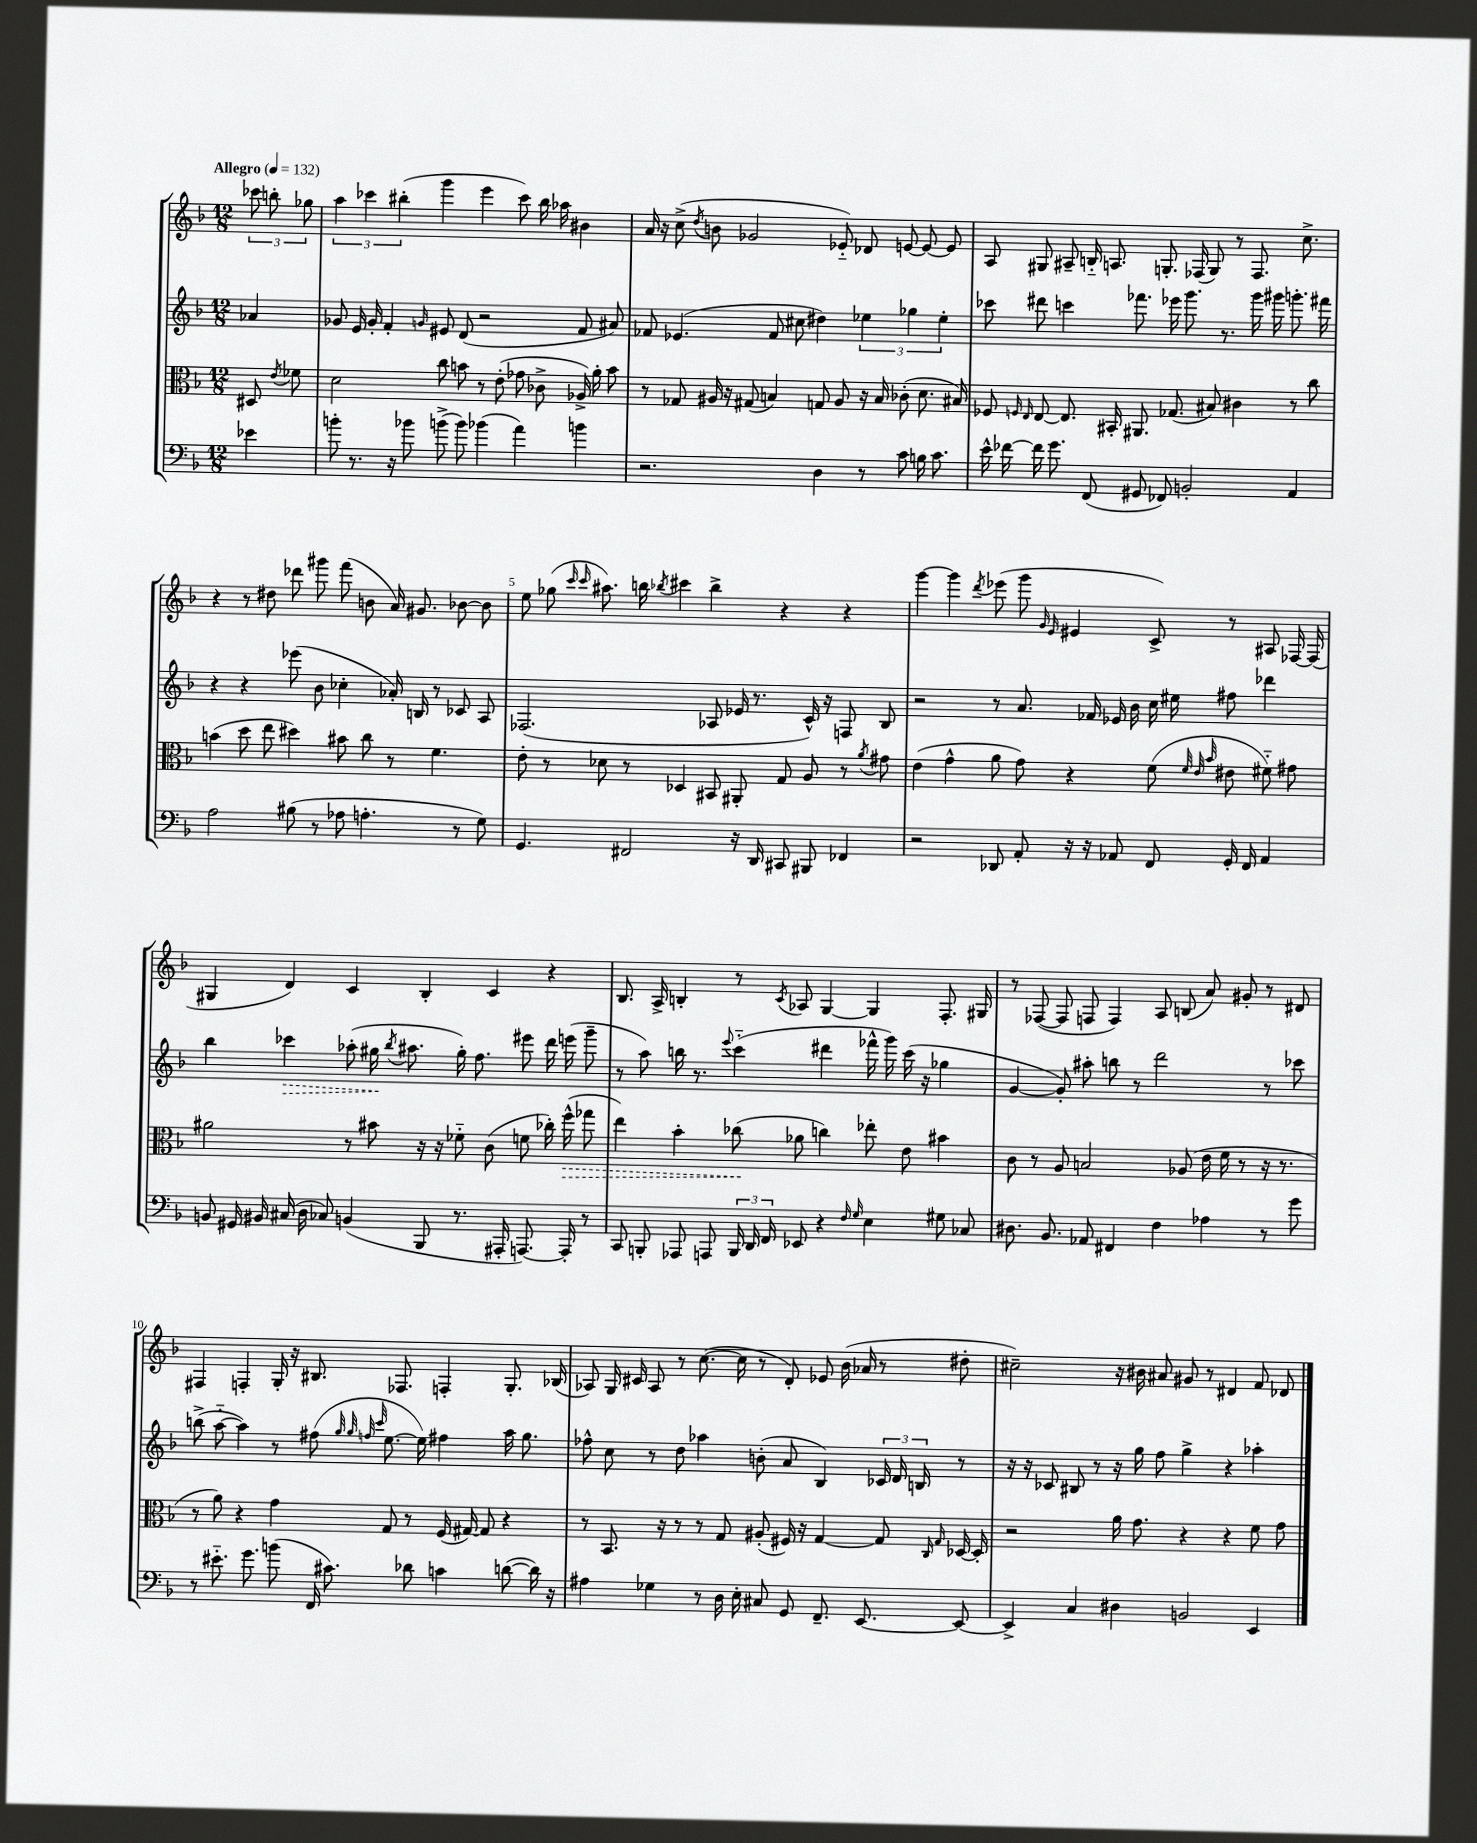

**kern	**kern	**dynam	**kern	**dynam	**kern
*part4	*part3	*part3	*part2	*part2	*part1
*staff4	*staff3	*staff3	*staff2	*staff2	*staff1
*clefF4	*clefC3	*	*clefG2	*	*clefG2
*k[b-]	*k[b-]	*	*k[b-]	*	*k[b-]
*M12/8	*M12/8	*	*M12/8	*	*M12/8
*MM132	*MM132	*	*MM132	*	*MM132
=	=	=	=	=	=
!	!	!	!	!	!LO:TX:a:B:t=Allegro
4e-X\	8D#X/	.	4a-X/	.	12ccc-X\
.	.	.	.	.	12bbn'\
.	8qe/	.	.	.	.
.	8f-X\	.	.	.	.
.	.	.	.	.	12gg-X\
=1	=1	=1	=1	=1	=1
8bn'\	2d\	.	8g-X/	.	6aa\
8.r	.	.	16e/	.	.
.	.	.	.	.	6ccc-X\
.	.	.	16g-'/	.	.
.	.	.	4f'/	.	.
16r	.	.	.	.	.
.	.	.	.	.	(6bb#X'\
8b-X\	.	.	.	.	.
.	.	.	16qqgn/	.	.
(8bn^\	8cc\	.	8e#X/	.	4ggg\
8b\)	8bn\	.	(8d/	.	.
(4b-X\	8r	.	2r	.	4eee\
.	(8e'\	.	.	.	.
4a\)	8g-X\	.	.	.	8ccc-\)
.	8c-X^\	.	.	.	16bb#\
.	.	.	.	.	16aa-X\
4bn\	16A-X^/)	.	8f/	.	4b#X\
.	16a'\	.	.	.	.
.	8b\	.	8a#X/)	.	.
=2	=2	=2	=2	=2	=2
2.r	8r	.	8f-X/	.	16a/
.	.	.	.	.	16r
.	8G-X/	.	(4.e-X/	.	(8cc^\
.	.	.	.	.	8qdd/
.	16A#X/	.	.	.	8bn\
.	16r	.	.	.	.
.	(8G#X/	.	.	.	2g-X/
.	4Bn/)	.	8f-/	.	.
.	.	.	8cc#X\	.	.
4D\	8Gn/	.	4dd#X\)	.	.
.	8A#/	.	.	.	8e-X/)
8r	16r	.	6ee-X\	.	8d-X/
.	16B/	.	.	.	.
8c\	(8c-X'\	.	.	.	[8en/
.	.	.	6gg-X\	.	.
16Bn\	8.d\	.	.	.	8e/_
8.c\	.	.	.	.	.
.	.	.	6ee-'\	.	.
.	.	.	.	.	8e/]
.	16B#X/)	.	.	.	.
=3	=3	=3	=3	=3	=3
16e^^\	8F-X/	.	8ccc-X\	.	8A/
[16f-X\	.	.	.	.	.
.	16qqFn/	.	.	.	.
.	16qqE/	.	.	.	.
16f-\]	[8E/	.	8ddd#X\	.	8G#X/
8.g\	.	.	.	.	.
.	8.E/]	.	4cccn\	.	8A#X~/
(8FF/	.	.	.	.	16Bn/
.	16BB#X'/	.	.	.	8.An/
8GG#X/	8.AA#X/	.	8.fff-X\	.	.
8FF-X/)	.	.	.	.	8.Gn'/
.	(8.G-X/	.	16eee-X\	.	.
2BBn'/	.	.	8.ggg\	.	.
.	.	.	.	.	(16F-X/
.	8B#X/)	.	.	.	8G/)
.	.	.	8.r	.	.
.	4c#X\	.	.	.	8r
.	.	.	16ggg\	.	8.F-/
.	.	.	16ggg#X\	.	.
4AA/	8r	.	8.gggn'\	.	.
.	.	.	.	.	8.cc^\
.	8cc\	.	.	.	.
.	.	.	16fff#X\	.	.
!!LO:LB:g=z
=4	=4	=4	=4	=4	=4
2A\	(4bn\	.	4r	.	4r
.	8dd\	.	4r	.	8r
.	8ee\	.	.	.	8dd#X\
(8B#X\	4dd#X\)	.	(8eee-X\	.	8ddd-X\
8r	.	.	8b-\	.	8ggg#X\
8A-X\	8b#X\	.	4cc-X'\	.	(8fff\
4.An'\	8cc\	.	.	.	8bn\
.	8r	.	16a-X'/)	.	16a/)
.	.	.	16Bn/	.	8.g#X/
.	4.f\	.	8r	.	.
8r	.	.	8c-X/	.	[8b-X\
8G\)	.	.	8A/	.	8b-\]
=5	=5	=5	=5	=5	=5
4.GG/	8e'\	.	(2.F-X/	.	8ee\
.	8r	.	.	.	(8gg-X\
.	.	.	.	.	16qqccc/
.	.	.	.	.	16qqccc/
.	8d-X\	.	.	.	8.aa#X\)
2FF#X/	8r	.	.	.	.
.	.	.	.	.	16bbn\
.	.	.	.	.	8qbb-X/
.	4D-X/	.	.	.	4ccc#X\
.	8BB#X/	.	8A-X/	.	4bb-^\
16r	8AA#X'/	.	16e-X/	.	.
16DD/	.	.	8.r	.	.
8CC#X/	8G/	.	.	.	4r
8BBB#X/	8A/	.	16c^^/)	.	.
.	.	.	16r	.	.
4FF-X/	8r	.	8Fn/	.	4r
.	8qa/	.	.	.	.
.	8g#X\	.	8B-/	.	.
=6	=6	=6	=6	=6	=6
2r	(4e\	.	2r	.	[4ggg\
.	4g^^\	.	.	.	4ggg\]
.	.	.	.	.	8qddd/
8DD-X/	8a\	.	8r	.	(8eee-X\
8AA'/	8g\)	.	8.a/	.	8ggg\
.	.	.	.	.	16qqg/
.	.	.	.	.	16qqe/
16r	4r	.	.	.	4e#X/
16r	.	.	16f-X/	.	.
8AA-X/	.	.	16e-X/	.	.
.	.	.	16b-\	.	.
8FF/	(8f\	.	16cc\	.	8c^/)
.	.	.	16ee#X\	.	.
.	32qqf/	.	.	.	.
.	32qqe/	.	.	.	.
.	32qqb-/	.	.	.	.
16GG'/	8e#X\	.	8ff#X\	.	8r
16FF/	.	.	.	.	.
4AA-/	8f#X\)	.	4ddd-X\	.	8A#X/
.	8g#X\	.	.	.	[16F-X/
.	.	.	.	.	(16F-/]
!!LO:LB:g=z
=7	=7	=7	=7	=7	=7
8BBn/	2a#X\	.	4bb-\	.	4G#X/
16GG#X/	.	.	.	.	.
16BB#X/	.	.	.	.	.
!	!	!	!	!LO:HP:b	!
(16C#X/	.	.	4ccc-X\	>	4d/)
16D\	.	.	.	.	.
8C-X/)	.	.	.	.	.
(4BBn/	8r	.	(8aa-X'\	.	4c/
.	8b#X\	.	16gg#X\	.	.
.	.	.	8qbb-/	.	.
.	.	.	8.aa#X\	]	.
8BBB-/	16r	.	.	.	4B-'/
.	16r	.	.	.	.
8.r	8f-X\	.	16gg#'\)	.	.
.	.	.	8.ff\	.	.
.	(8c\	.	.	.	4c/
16AAA#X'/	.	.	.	.	.
[8.AAAn/)	8fn\	.	8eee#X\	.	.
.	16cc-X'\)	.	16ddd\	.	4r
!	!	!LO:HP:b	!	!	!
16AAA'/]	(16ff^^\	>	(16eeen\	.	.
8r	8gg-X\	.	8ggg~\	.	.
=8	=8	=8	=8	=8	=8
8CC/	4ee\)	.	8r	.	8.B-/
8BBBn'/	.	.	8aa\)	.	.
.	.	.	.	.	16A^/
8AAA-X/	4b-'\	.	16bbn\	.	4Bn'/
.	.	.	8.r	.	.
8AAAn/	.	.	.	.	.
.	.	.	8qqeee/	.	.
24BBB/	(8cc-X\	.	(4ccc\	.	8r
24DD/	.	.	.	.	.
24FF/	.	.	.	.	.
.	.	.	.	.	8qc/
8EE-X/	8a-X\	]	.	.	8A-X/
4r	4ccn\)	.	4ddd#X\	.	[4G/
16qqF/	.	.	.	.	.
16qqG/	.	.	.	.	.
4E\	8ee-X'\	.	16fff-X^^\	.	4G/]
.	.	.	16ggg\)	.	.
.	8e\	.	(16ccc\	.	.
.	.	.	16r	.	.
8G#X\	4b#X\	.	4gg-X\	.	8.F'/
8C-X/	.	.	.	.	.
.	.	.	.	.	16G#X/
=9	=9	=9	=9	=9	=9
8.D#X\	8c\	.	[4g/	.	8r
.	8r	.	.	.	([8F-X/
8.BB-/	.	.	.	.	.
.	8A/	.	8g'/])	.	8F-/]
8AA-X/	2Bn/	.	8aa#X'\	.	8Fn/
4FF#X/	.	.	8bbn\	.	4F/)
.	.	.	8r	.	.
4F\	.	.	2ddd\	.	8A/
.	(8A-X/	.	.	.	(8Bn/
4A-X\	16e\	.	.	.	8a/)
.	16f\	.	.	.	.
.	8r	.	.	.	8g#X'/
8r	16r	.	8r	.	8r
.	8.r	.	.	.	.
8g\	.	.	8ccc-X\	.	8d#X/
!!LO:LB:g=z
=10	=10	=10	=10	=10	=10
8r	8r	.	(8bbn^\	.	4F#X/
8.e#X\	8a\)	.	[8aa\	.	.
.	4r	.	4aa\])	.	4Fn'/
8.g\	.	.	.	.	.
(8bn\	4g\	.	8r	.	16G'/
.	.	.	.	.	16r
16FF/	.	.	(8ff#X\	.	8.B#X/
8.c#X\)	.	.	.	.	.
.	.	.	32qqgg/	.	.
.	.	.	32qqgg/	.	.
.	.	.	32qqffn/	.	.
.	.	.	32qqccc/	.	.
.	8G/	.	[8.ee\	.	.
.	.	.	.	.	8.F-X/
8d-X\	8r	.	.	.	.
.	.	.	16ee\])	.	.
4cn\	(16F/	.	4ff#X\	.	4Fn'/
.	[16G#X/)	.	.	.	.
.	8G#/]	.	.	.	.
([8dn\	4r	.	16aa\	.	8.G'/
.	.	.	8.gg\	.	.
16d\])	.	.	.	.	.
16r	.	.	.	.	(16B-X/
=11	=11	=11	=11	=11	=11
4A#X\	8r	.	8ff-X^^\	.	8A-X/)
.	8.BB-/	.	8cc\	.	16G/
.	.	.	.	.	16c#X/
4G-X\	.	.	8r	.	8A-/
.	16r	.	.	.	.
.	8r	.	8dd\	.	8r
8r	8r	.	4aa-X\	.	([8.cc\
16D\	8G/	.	.	.	.
16E'\	.	.	.	.	16cc\]
8C#X/	(8A#X'/	.	(8bn'\	.	8r
8GG/	16F#X/)	.	8a/	.	8d'/)
.	16r	.	.	.	.
8.FF~/	[4G/	.	4B-/)	.	8e-X/
.	.	.	.	.	(16b-\
[8.EE/	.	.	.	.	16a-X/
.	8G/]	.	24c-X/	.	8r
.	.	.	24d/	.	.
.	.	.	24Bn/	.	.
.	16qqC/	.	.	.	.
.	16qqG/	.	.	.	.
8EE/_	[16D-X/	.	8r	.	8dd#X'\
.	16D-'/]	.	.	.	.
=12	=12	=12	=12	=12	=12
4EE^/]	2r	.	16r	.	2cc#X~\)
.	.	.	16r	.	.
.	.	.	8c-X/	.	.
4C/	.	.	8B#X/	.	.
.	.	.	8r	.	.
4D#X\	16a\	.	16r	.	16r
.	8.g\	.	16gg\	.	16b#X\
.	.	.	8ff\	.	8a#X/
2BBn/	4r	.	4gg^\	.	8g#X/
.	.	.	.	.	8r
.	4r	.	4r	.	4d#X/
4EE/	8f\	.	4aa-X'\	.	8f/
.	8g\	.	.	.	8d-X/
==	==	==	==	==	==
*-	*-	*-	*-	*-	*-
